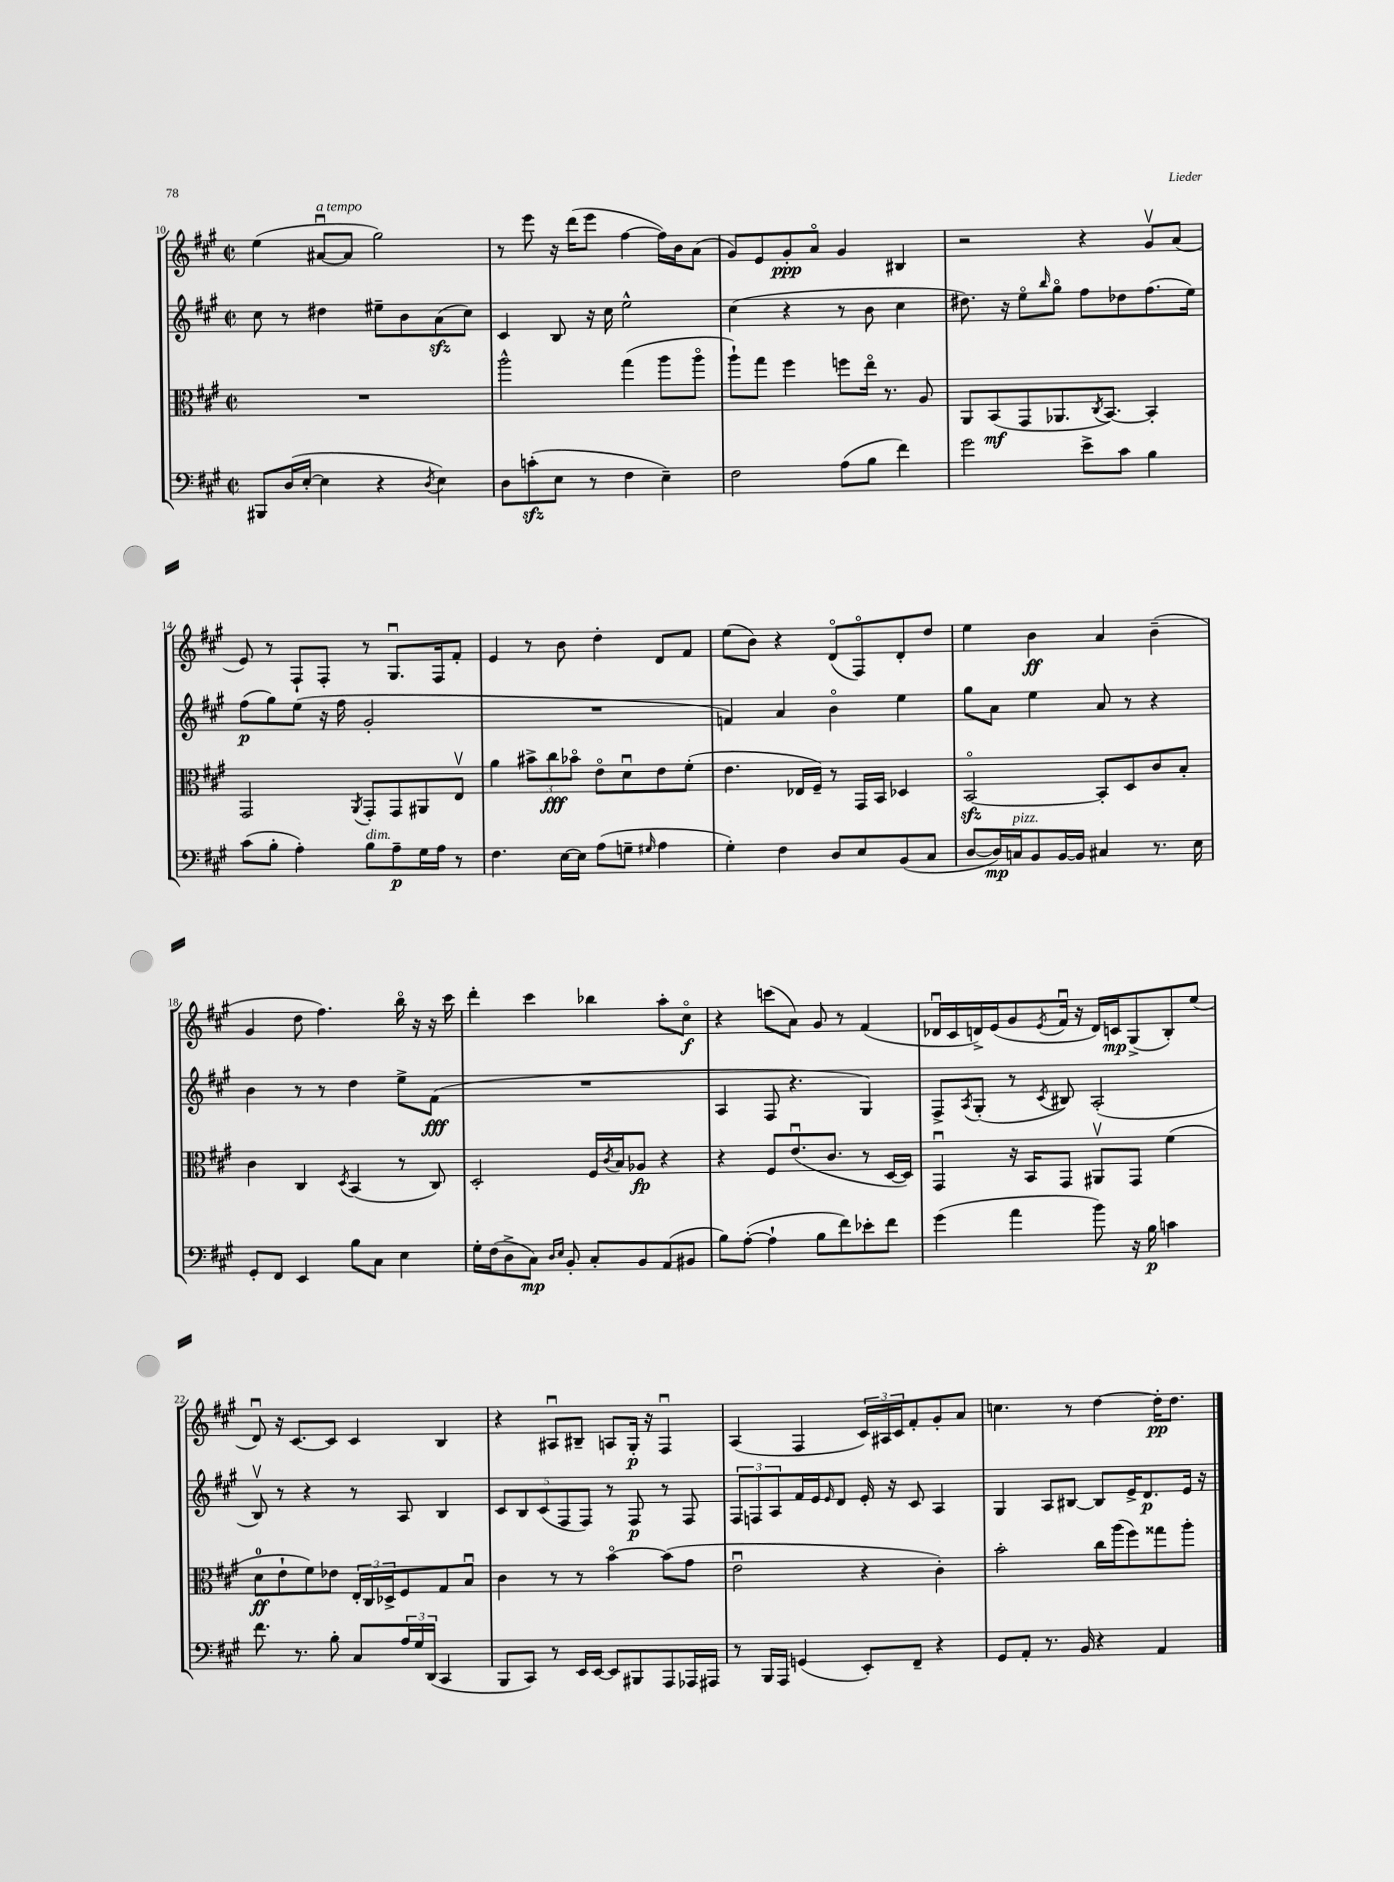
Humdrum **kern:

**kern	**kern	**kern	**kern
*staff4	*staff3	*staff2	*staff1
*clefF4	*clefC3	*clefG2	*clefG2
*k[f#c#g#]	*k[f#c#g#]	*k[f#c#g#]	*k[f#c#g#]
*M2/2	*M2/2	*M2/2	*M2/2
*met(c|)	*met(c|)	*met(c|)	*met(c|)
8BBB#	1r	8cc#	(4ee
(16D	.	8r	.
[16E'	.	.	.
4E]	.	4dd#	[8a#u
.	.	.	8a#]
4r	.	8ee#~	2gg#)
.	.	8b	.
8qD	.	.	.
4E)	.	(8a	.
.	.	8cc#)	.
=	=	=	=
8D	2aa^^	4c#	8r
(8c'	.	.	8eee
8E	.	8B	16r
.	.	.	(16ddd
8r	.	16r	8eee
.	.	16cc#	.
4F#	(4gg#	2ee^^	[4ff#
4E~)	8aa	.	16ff#])
.	.	.	16b
.	8aao	.	(8a
=	=	=	=
2F#	8aa`)	(4cc#	8g#)
.	8gg#	.	8e
.	4ff#	4r	8g#'
.	.	.	8ao
(8A	8ff	8r	4g#
8B	16eeo	8b	.
.	8.r	.	.
4f#)	.	4cc#	4B#
.	8A	.	.
=	=	=	=
2g#	8AA	8.dd#)	2r
.	(8BB	.	.
.	.	16r	.
.	8GG#	8eeo	.
.	.	16qqbb	.
.	8.AA-	8gg#o	.
8e^	.	8ff#	4r
.	8qC#	.	.
.	[8.BB)	.	.
8c#	.	8dd-	.
4B	4BB']	(8.ff#	8g#v
.	.	.	(8a
.	.	16ee)	.
=	=	=	=
(8c#	2GG#	(8ff#	8e)
8B'	.	8gg#)	8r
4A')	.	(8ee	8F#`
.	.	16r	8F#'
.	.	16ff#	.
.	8qAA	.	.
8B	8GG#'	2g#'	8r
8A~	8GG#	.	8.G#u
16G#	8AA#	.	.
16A	.	.	16F#
8r	8Ev	.	8f#'
=	=	=	=
4.F#	4a	1r	4e
.	12b#^	.	8r
.	12cc#	.	.
[16E	.	.	8b
.	12b-o	.	.
16E]	.	.	.
(8A	8eo	.	4dd'
8G~	8du	.	.
16qqG#	.	.	.
4A	8e	.	8d
.	(8f#'	.	8f#
=	=	=	=
4G#')	4.e	4f)	(8ee
.	.	.	8b)
4F#	.	4a	4r
.	16E-	.	.
.	16F#~)	.	.
8D	8r	4bo	(8do
8E	16GG#	.	8F#o)
.	16BB	.	.
(8BB	4D-	4ee	8d'
8C#	.	.	8dd
=	=	=	=
[8D	[2BBo	8gg#	4ee
16D])	.	8a	.
16C	.	.	.
8BB	.	4ee	4b
[16BB	.	.	.
16BB]	.	.	.
4C#	8BB']	8a	4a
.	8D	8r	.
8.r	8c#	4r	(4b~
.	8B'	.	.
16E	.	.	.
=	=	=	=
8GG#'	4c#	4b	4g#
8FF#	.	.	.
4EE	4C#	8r	8dd
.	.	8r	4.ff#)
.	8qD	.	.
8B	(4BB	4dd	.
8C#	.	.	.
4E	8r	8ee^	16bbo
.	.	.	16r
.	8C#)	(8f#	16r
.	.	.	16ccc#
=	=	=	=
16G#'	2D'	1r	4ddd'
(16F#	.	.	.
8D^	.	.	.
8C#)	.	.	4ccc#
16qqD	.	.	.
16qqE	.	.	.
8BB'	.	.	.
8C#'	16F#	.	4bb-
.	8qc#	.	.
.	16B	.	.
8BB	8A-	.	.
(8AA	4r	.	8aa'
8BB#	.	.	8cc#o
=	=	=	=
8B)	4r	4A	4r
([8A'	.	.	.
4A`]	8F#	8F#	(8ccc
.	(8.eu	4.r	8a)
8B	.	.	8g#
.	8.c#	.	.
8f#)	.	.	8r
8e-'	8r	4G#)	(4f#
8f#	[16D	.	.
.	16D])	.	.
=	=	=	=
(4g#	4GG#u	8F#^	16d-u
.	.	.	16c#
.	.	8qA	.
.	.	(8G#'	16d^)
.	.	.	(16e
4a	16r	8r	8g#
.	16BB	.	.
.	.	8qc#	8qe
.	8GG#	8B#)	16f#u
.	.	.	16r
8b)	8AA#v	(2A'	16d)
.	.	.	16c
16r	8GG#	.	(8G#^
16B	.	.	.
4c	(4f#	.	8B')
.	.	.	(8ee
=	=	=	=
8.f#	8d	8Bv)	8du)
.	8e`	8r	16r
8.r	.	.	[8.c#
.	8f#)	4r	.
8B'	8e-	.	8c#]
8C#	24E'	8r	4c#
.	24C#	.	.
.	24D-^	.	.
24A	8F#	8A	.
24G#	.	.	.
(24DD	.	.	.
4CC#	8G#	4B	4B
.	8Bu	.	.
=	=	=	=
8BBB	4c#	10c#	4r
.	.	10B	.
8CC#)	.	.	.
.	.	(10c#	.
8r	8r	.	8A#u
.	.	10F#	.
16EE	8r	.	8B#~
.	.	10F#)	.
[16EE	.	.	.
8EE]	[4bo	8r	8A
8BBB#	.	8F#	16G#'
.	.	.	16r
8AAA	(8b]	8r	4F#u
16AAA-	8g#	8F#	.
16AAA#	.	.	.
=	=	=	=
8r	2eu	12F#	(4A
.	.	12F	.
16BBB	.	.	.
.	.	12A	.
16AAA	.	.	.
(4GG	.	16f#	4F#
.	.	16e	.
.	.	16qqe	.
.	.	8d	.
8EE')	4r	16e'	24c#)
.	.	.	24A#
.	.	16r	.
.	.	.	24c#
8FF#~	.	8c#	8f#'
4r	4c#')	4A	8g#'
.	.	.	8a
=	=	=	=
8GG#	2b'	4G#	4.cc
8AA'	.	.	.
8.r	.	8A	.
.	.	[8B#	8r
16BB	.	.	.
4r	16cc#	8B#]	[4dd
.	(16aa	.	.
.	8ff#)	16e^	.
.	.	8.d	.
4AA	8gg##	.	16dd']
.	.	.	8.dd
.	8aa'	16e	.
.	.	16r	.
==	==	==	==
*-	*-	*-	*-
